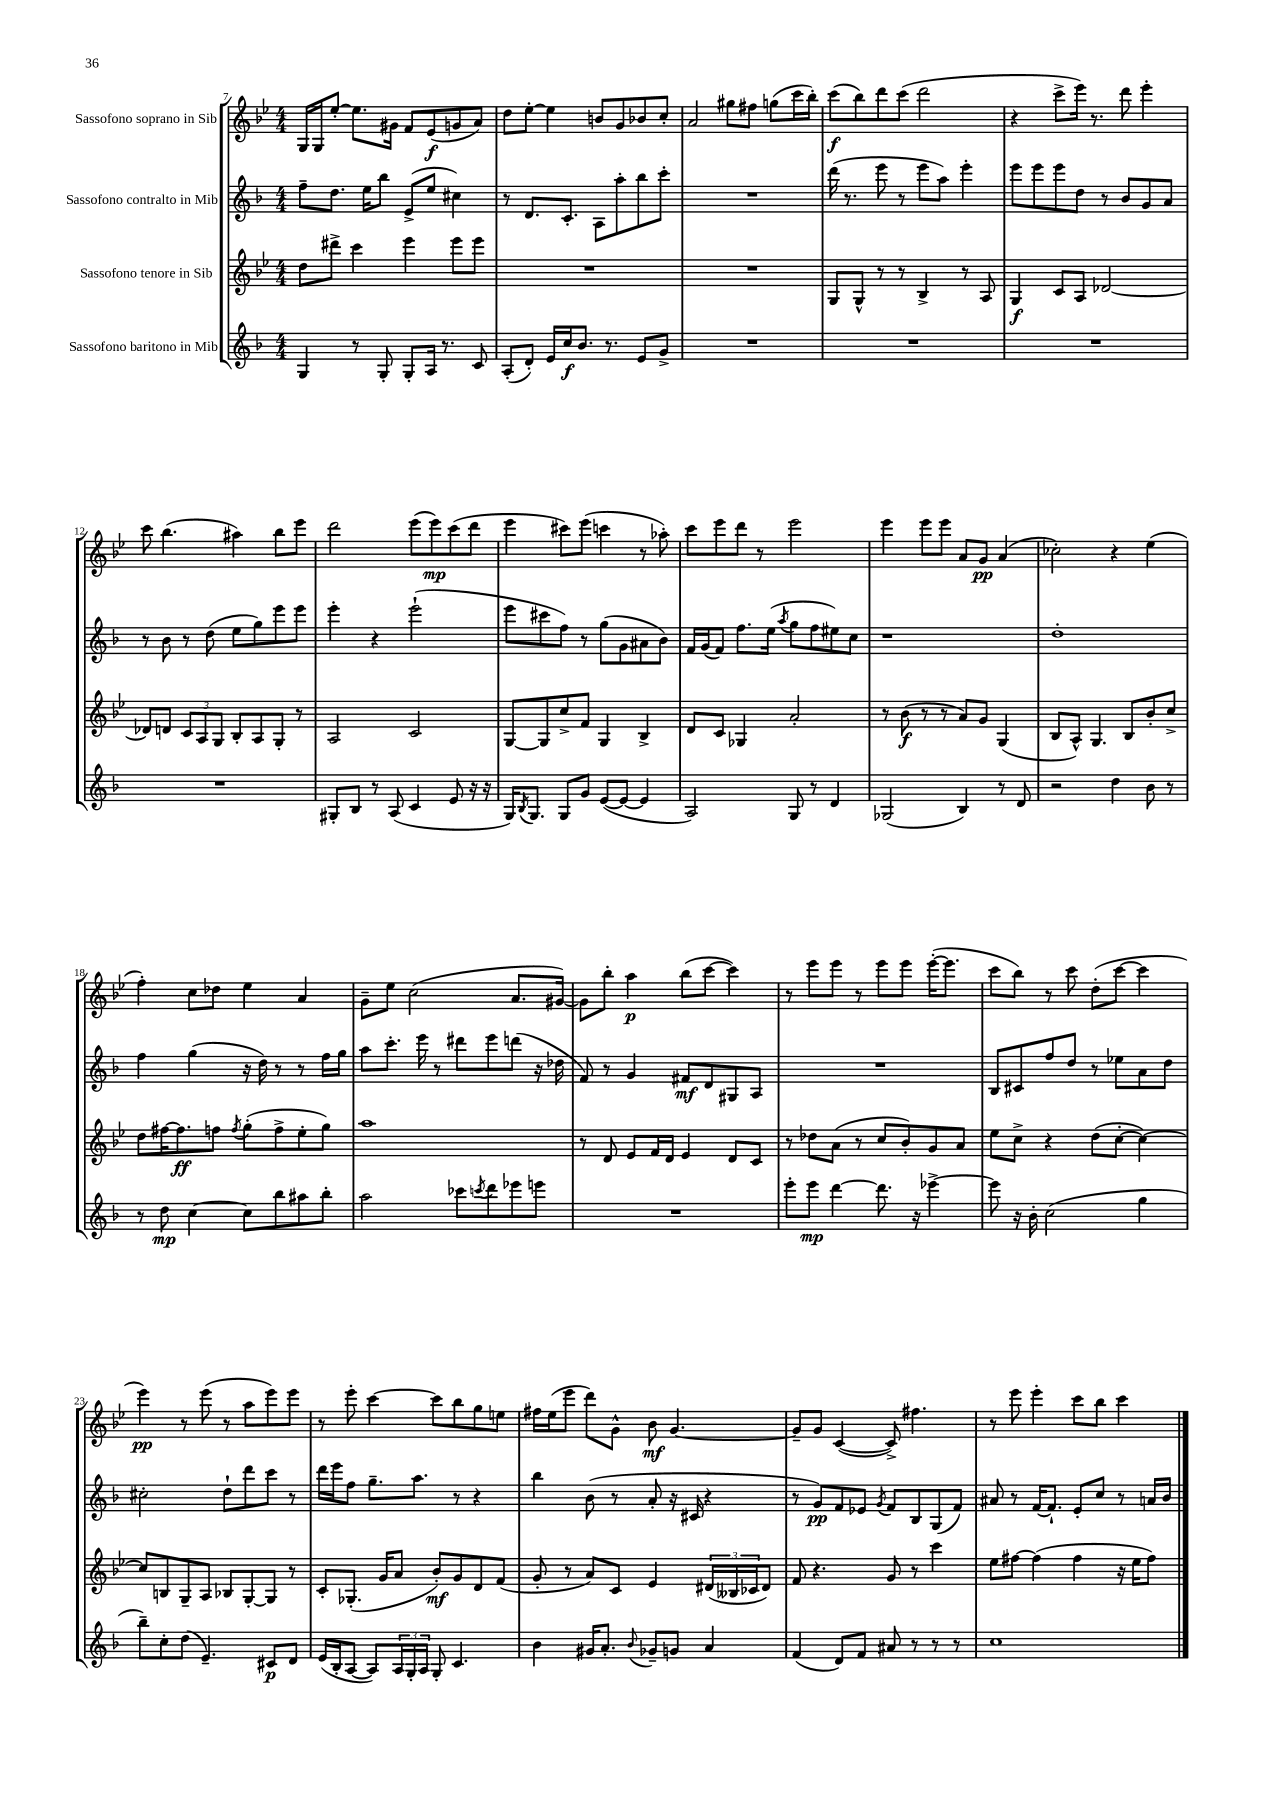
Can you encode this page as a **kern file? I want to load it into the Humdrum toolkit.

**kern	**dynam	**kern	**dynam	**kern	**dynam	**kern	**dynam
*part4	*part4	*part3	*part3	*part2	*part2	*part1	*part1
*staff4	*staff4	*staff3	*staff3	*staff2	*staff2	*staff1	*staff1
*I"Sassofono baritono in Mib	*	*I"Sassofono tenore in Sib	*	*I"Sassofono contralto in Mib	*	*I"Sassofono soprano in Sib	*
*clefG2	*	*clefG2	*	*clefG2	*	*clefG2	*
*k[b-]	*	*k[b-e-]	*	*k[b-]	*	*k[b-e-]	*
*M4/4	*	*M4/4	*	*M4/4	*	*M4/4	*
=7	=7	=7	=7	=7	=7	=7	=7
4G/	.	8dd\L	.	8ff~\L	.	16G/LL	.
.	.	.	.	.	.	16G/J	.
.	.	8ddd#X^\J	.	8.dd\J	.	[8ee-'/J	.
8r	.	4ccc\	.	.	.	8.ee-\L]	.
.	.	.	.	16ee\KL	.	.	.
8G'/	.	.	.	8bb-\J	.	.	.
.	.	.	.	.	.	16g#X\Jk	.
8G'/L	.	4eee-\	.	(8e^/L	.	8f/L	.
16A/Jk	.	.	.	8ee/J	.	(8e-/	f
8.r	.	.	.	.	.	.	.
.	.	8eee-\L	.	4cc#X\)	.	8gn/	.
8c/	.	8eee-\J	.	.	.	8a/J)	.
=8	=8	=8	=8	=8	=8	=8	=8
(8A'/L	.	1r	.	8r	.	8dd\L	.
8d'/J)	.	.	.	8.d/L	.	[8ee-'\J	.
16e/LL	.	.	.	.	.	4ee-\]	.
16cc/J	f	.	.	8.c'/J	.	.	.
8.b-/J	.	.	.	.	.	.	.
.	.	.	.	8A\L	.	8bn/L	.
8.r	.	.	.	.	.	.	.
.	.	.	.	8aa'\	.	8g/	.
8e/L	.	.	.	8bb-\	.	8b-X/	.
8g^/J	.	.	.	8ccc'\J	.	8cc'/J	.
=9	=9	=9	=9	=9	=9	=9	=9
1r	.	1r	.	1r	.	2a/	.
.	.	.	.	.	.	8gg#X\L	.
.	.	.	.	.	.	8ff#X\J	.
.	.	.	.	.	.	(8ggn\L	.
.	.	.	.	.	.	16ccc\L	.
.	.	.	.	.	.	16bb-'\JJ)	.
=10	=10	=10	=10	=10	=10	=10	=10
1r	.	8G/L	.	(16ddd\	.	(8ccc\L	f
.	.	.	.	8.r	.	.	.
.	.	8G^^/J	.	.	.	8bb-\)	.
.	.	8r	.	8eee\	.	8ddd\	.
.	.	8r	.	8r	.	(8ccc\J	.
.	.	4B-^/	.	8eee\L	.	2ddd\	.
.	.	.	.	8aa\J)	.	.	.
.	.	8r	.	4eee'\	.	.	.
.	.	8A/	.	.	.	.	.
=11	=11	=11	=11	=11	=11	=11	=11
1r	.	4G/	f	8eee\L	.	4r	.
.	.	.	.	8eee\	.	.	.
.	.	8c/L	.	8eee\	.	8ccc^\L	.
.	.	8A/J	.	8dd\J	.	16eee-\Jk)	.
.	.	.	.	.	.	8.r	.
.	.	[2d-X/	.	8r	.	.	.
.	.	.	.	8b-/L	.	8ddd\	.
.	.	.	.	8g/	.	4eee-'\	.
.	.	.	.	8a/J	.	.	.
!!LO:LB:g=z
=12	=12	=12	=12	=12	=12	=12	=12
1r	.	8d-X/L]	.	8r	.	8ccc\	.
.	.	8dn/J	.	8b-\	.	(4.bb-\	.
.	.	12c/L	.	8r	.	.	.
.	.	12A/	.	.	.	.	.
.	.	.	.	(8dd\	.	.	.
.	.	12G/J	.	.	.	.	.
.	.	8B-'/L	.	8ee\L	.	4aa#X\)	.
.	.	8A/	.	8gg\)	.	.	.
.	.	8G'/J	.	8eee\	.	8bb-\L	.
.	.	8r	.	8eee\J	.	8eee-\J	.
=13	=13	=13	=13	=13	=13	=13	=13
8G#X'/L	.	2A/	.	4eee'\	.	2ddd\	.
8B-/J	.	.	.	.	.	.	.
8r	.	.	.	4r	.	.	.
(8A/	.	.	.	.	.	.	.
4c/	.	2c/	.	(2eee`\	.	(8eee-\L	.
.	.	.	.	.	.	8eee-\)	mp
8e/	.	.	.	.	.	(8ccc\	.
16r	.	.	.	.	.	8ddd\J	.
16r	.	.	.	.	.	.	.
=14	=14	=14	=14	=14	=14	=14	=14
16G/KL)	.	[8G/L	.	8eee\L	.	4eee-\	.
8qB-/	.	.	.	.	.	.	.
8.G/J	.	.	.	.	.	.	.
.	.	8G/]	.	8ccc#X\	.	.	.
8G/L	.	8cc^/	.	8ff\J)	.	8ccc#X\L)	.
8g/J	.	8f/J	.	8r	.	(8eee-\J	.
([8e/L	.	4G/	.	(8gg\L	.	4cccn\	.
8e/J_	.	.	.	8g\	.	.	.
4e/]	.	4B-^/	.	8a#X\	.	8r	.
.	.	.	.	8b-\J)	.	8aa-X'\)	.
=15	=15	=15	=15	=15	=15	=15	=15
2A/)	.	8d/L	.	16f/LL	.	8ccc\L	.
.	.	.	.	(16g/J	.	.	.
.	.	8c/J	.	8f/J)	.	8eee-\	.
.	.	4G-X/	.	8.ff\L	.	8ddd\J	.
.	.	.	.	.	.	8r	.
.	.	.	.	(16ee\Jk	.	.	.
.	.	.	.	8qaa/	.	.	.
8G/	.	2a'/	.	8gg\L	.	2eee-\	.
8r	.	.	.	8ff\	.	.	.
4d/	.	.	.	8ee#X\)	.	.	.
.	.	.	.	8cc\J	.	.	.
=16	=16	=16	=16	=16	=16	=16	=16
(2G-X/	.	8r	.	1r	.	4eee-\	.
.	.	(8b-\	f	.	.	.	.
.	.	8r	.	.	.	8eee-\L	.
.	.	8r	.	.	.	8eee-\J	.
4B-/)	.	8a/L)	.	.	.	8a/L	.
.	.	8g/J	.	.	.	8g/J	pp
8r	.	(4G/	.	.	.	(4a/	.
8d/	.	.	.	.	.	.	.
=17	=17	=17	=17	=17	=17	=17	=17
2r	.	8B-/L	.	1dd'	.	2cc-X'\)	.
.	.	8A^^/J)	.	.	.	.	.
.	.	4.G/	.	.	.	.	.
4dd\	.	.	.	.	.	4r	.
.	.	8B-/L	.	.	.	.	.
8b-\	.	8b-'/	.	.	.	(4ee-\	.
8r	.	8cc^/J	.	.	.	.	.
!!LO:LB:g=z
=18	=18	=18	=18	=18	=18	=18	=18
8r	.	8dd\L	.	4ff\	.	4ff'\)	.
8dd\	mp	[16ff#X\K	.	.	.	.	.
.	.	8.ff#\]	ff	.	.	.	.
[4cc\	.	.	.	(4gg\	.	8cc\L	.
.	.	8ffn\J	.	.	.	8dd-X\J	.
.	.	8qff/	.	.	.	.	.
8cc\L]	.	(8gg'\L	.	16r	.	4ee-\	.
.	.	.	.	16dd\)	.	.	.
8bb-\	.	8ff^\	.	8r	.	.	.
8aa#X\	.	8ee-'\	.	8r	.	4a/	.
8bb-'\J	.	8gg\J)	.	16ff\LL	.	.	.
.	.	.	.	16gg\JJ	.	.	.
=19	=19	=19	=19	=19	=19	=19	=19
2aa\	.	1aa	.	8aa\L	.	8g~\L	.
.	.	.	.	8.ccc'\J	.	8ee-\J	.
.	.	.	.	.	.	(2cc\	.
.	.	.	.	16eee\	.	.	.
.	.	.	.	8r	.	.	.
8ccc-X\L	.	.	.	8ddd#X\L	.	.	.
8qcccn/	.	.	.	.	.	.	.
8ddd\	.	.	.	8eee\	.	.	.
8eee-X\	.	.	.	(8dddn\J	.	8.a/L	.
8eeen\J	.	.	.	16r	.	.	.
.	.	.	.	16dd-X\	.	[16g#X/Jk)	.
=20	=20	=20	=20	=20	=20	=20	=20
1r	.	8r	.	8f/)	.	8g#\L]	.
.	.	8d/	.	8r	.	8bb-'\J	.
.	.	8e-/L	.	4g/	.	4aa\	p
.	.	16f/L	.	.	.	.	.
.	.	16d/JJ	.	.	.	.	.
.	.	4e-/	.	8f#X/L	mf	(8bb-\L	.
.	.	.	.	8d/	.	[8ccc\J	.
.	.	8d/L	.	8G#X/	.	4ccc\])	.
.	.	8c/J	.	8A/J	.	.	.
=21	=21	=21	=21	=21	=21	=21	=21
8eee'\L	.	8r	.	1r	.	8r	.
8eee\J	mp	8dd-X\L	.	.	.	8eee-\L	.
[4ddd\	.	(8a\J	.	.	.	8eee-\J	.
.	.	8r	.	.	.	8r	.
8.ddd\]	.	8cc/L	.	.	.	8eee-\L	.
.	.	8b-'/)	.	.	.	8eee-\J	.
16r	.	.	.	.	.	.	.
[4eee-X^\	.	8g/	.	.	.	([16eee-'\KL	.
.	.	.	.	.	.	8.eee-\J]	.
.	.	8a/J	.	.	.	.	.
=22	=22	=22	=22	=22	=22	=22	=22
8eee-\]	.	8ee-\L	.	8B-/L	.	8ccc\L	.
16r	.	8cc^\J	.	8c#X/	.	8bb-\J)	.
16b-'\	.	.	.	.	.	.	.
(2cc\	.	4r	.	8ff/	.	8r	.
.	.	.	.	8dd/J	.	8ccc\	.
.	.	(8dd\L	.	8r	.	(8dd'\L	.
.	.	[8cc'\J	.	8ee-X\L	.	[8ccc\J	.
4gg\	.	4cc\_)	.	8a\	.	4ccc\]	.
.	.	.	.	8dd\J	.	.	.
!!LO:LB:g=z
=23	=23	=23	=23	=23	=23	=23	=23
8bb-~\L)	.	8cc/L]	.	2cc#X'\	.	4eee-\)	pp
8cc'\	.	8Bn/	.	.	.	.	.
(8dd\J	.	8G~/	.	.	.	8r	.
4.e~/)	.	8A/J	.	.	.	(8eee-\	.
.	.	8B-X/L	.	8dd`\L	.	8r	.
.	.	[8G'/	.	8ddd\	.	8aa\L	.
8c#X/L	p	8G/J]	.	8ccc\J	.	8eee-\)	.
8d/J	.	8r	.	8r	.	8eee-\J	.
=24	=24	=24	=24	=24	=24	=24	=24
(16e/LL	.	8c'/L	.	16ddd\LL	.	8r	.
16B-'/J	.	.	.	16eee\J	.	.	.
[8A/J	.	(8.G-X'/J	.	8ff\J	.	8eee-'\	.
8A/L])	.	.	.	8.gg~\L	.	[4ccc\	.
.	.	16g/KL	.	.	.	.	.
24A/L	.	8a/J	.	.	.	.	.
24G'/	.	.	.	.	.	.	.
.	.	.	.	8.aa\J	.	.	.
24A/JJ	.	.	.	.	.	.	.
8G'/	.	8b-'/L)	mf	.	.	8ccc\L]	.
4.c/	.	8g/	.	8r	.	8bb-\	.
.	.	8d/	.	4r	.	8gg\	.
.	.	(8f/J	.	.	.	8een\J	.
=25	=25	=25	=25	=25	=25	=25	=25
4b-\	.	8g'/	.	4bb-\	.	16ff#X\LL	.
.	.	.	.	.	.	(16ee-\J	.
.	.	8r	.	.	.	8eee-\J	.
16g#X/KL	.	8a/L)	.	(8b-\	.	8ddd\L)	.
8.a'/J	.	.	.	.	.	.	.
.	.	8c/J	.	8r	.	8g^^\J	.
8qqb-/	.	.	.	.	.	.	.
8g-X~/L	.	4e-/	.	8a'/	.	8b-\	mf
8gn/J	.	.	.	16r	.	[4.g/	.
.	.	.	.	16c#X/	.	.	.
4a/	.	(24d#X/LL	.	4r	.	.	.
.	.	24B--X/	.	.	.	.	.
.	.	24c-X/J	.	.	.	.	.
.	.	8d#/J)	.	.	.	.	.
=26	=26	=26	=26	=26	=26	=26	=26
(4f/	.	8f/	.	8r	.	8g~/L]	.
.	.	4.r	.	8g/L)	pp	8g/J	.
8d/L)	.	.	.	8f/	.	([4c/	.
8f/J	.	.	.	8e-X/J	.	.	.
.	.	.	.	8qg/	.	.	.
8a#X/	.	8g/	.	8f/L	.	8c^/])	.
8r	.	8r	.	8B-/	.	4.ff#X\	.
8r	.	4ccc\	.	(8G/	.	.	.
8r	.	.	.	8f/J)	.	.	.
=27	=27	=27	=27	=27	=27	=27	=27
1cc	.	8ee-\L	.	8a#X/	.	8r	.
.	.	[8ff#X\J	.	8r	.	8eee-\	.
.	.	(4ff#\]	.	[16f/KL	.	4eee-'\	.
.	.	.	.	8.f`/J]	.	.	.
.	.	4ff#\	.	8e'/L	.	8ccc\L	.
.	.	.	.	8cc/J	.	8bb-\J	.
.	.	16r	.	8r	.	4ccc\	.
.	.	16ee-\KL	.	.	.	.	.
.	.	8ff#\J)	.	16an/LL	.	.	.
.	.	.	.	16b-/JJ	.	.	.
==	==	==	==	==	==	==	==
*-	*-	*-	*-	*-	*-	*-	*-
